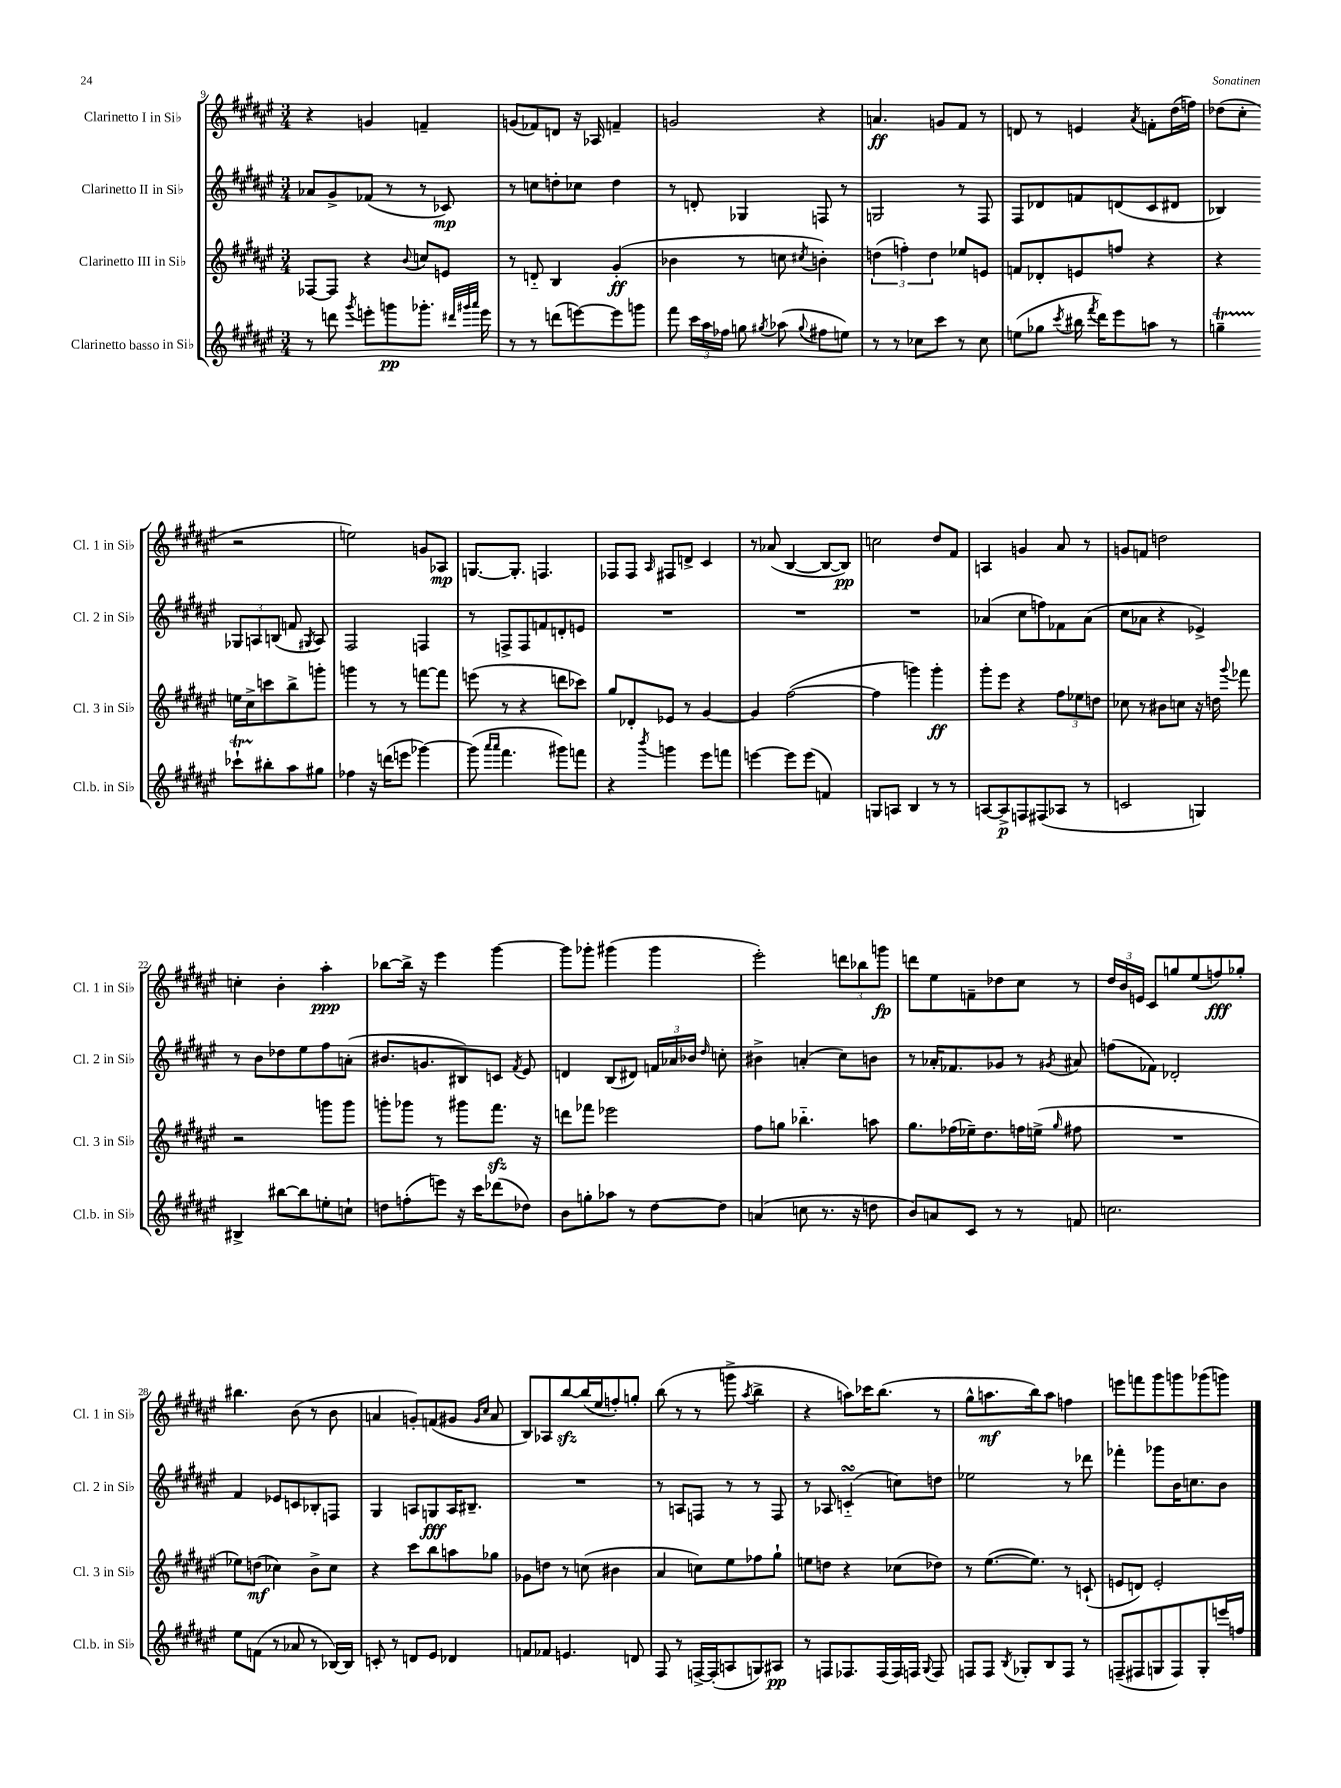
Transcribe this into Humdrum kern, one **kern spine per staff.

**kern	**kern	**kern	**kern
*staff4	*staff3	*staff2	*staff1
*clefG2	*clefG2	*clefG2	*clefG2
*k[f#c#g#d#a#e#]	*k[f#c#g#d#a#e#]	*k[f#c#g#d#a#e#]	*k[f#c#g#d#a#e#]
*M3/4	*M3/4	*M3/4	*M3/4
8r	[8F-/L	8a-/L	4r
8ddd\	8F-/]J	8g#^/	.
8qggg#/	.	.	.
8eee'\L	4r	(8f-/J	4g/
8ggg\	.	8r	.
.	8qqb/	.	.
8.ggg-'\J	8cc/L	8r	4f~/
.	8e/J	8c-/)	.
32qqddd#/LLL	.	.	.
32qqggg#/	.	.	.
32qqaaa#/JJJ	.	.	.
16eee\	.	.	.
=	=	=	=
8r	8r	8r	(8g/L
8r	8d'~/	8cc\L	8f-/)
(8ddd\L	4B/	8dd'\	8d/J
[8eee\)	.	8cc-\J	16r
.	.	.	16A-/
8eee\]	(4g#'/	4dd\	4f~/
8ggg\J	.	.	.
=	=	=	=
8fff#\	4b-\	8r	2g/
24ccc#\LL	.	8d'/	.
24aa#\	.	.	.
24ff-\JJ	.	.	.
8gg\	8r	4G-/	.
8qgg#/	.	.	.
(8aa-\	8cc\	.	.
8qqgg#/	8qcc#/	.	.
8ff#\L	4b'\)	8F/	4r
8ee\J)	.	8r	.
=	=	=	=
8r	(6dd\	2G/	4.a/
8r	.	.	.
.	6ff'\)	.	.
8cc-\L	.	.	.
.	6dd\	.	.
8ccc#\J	.	.	8g/L
8r	8ee-/L	8r	8f#/J
8cc-\	8e/J	8F#/	8r
=	=	=	=
(8ee\L	8f/L	8F#/L	8d/
8gg-\J	8d-'/	8d-/	8r
8qccc#/	.	.	.
16bb#\	8e/	8f/	4e/
8qfff#/	.	.	.
16ddd#\LK)	.	.	.
8eee#\	8ff/J	(8d/	.
.	.	.	8qa#/
8aa\J	4r	8c#/	8f'\L
8r	.	8d#/J	(16dd#\L
.	.	.	16ff\JJ)
=	=	=	=
4gg~\	4r	4B-/)	(8dd-\L
.	.	.	8cc#'\J
8ccc-`\L	16ee\LL	12G-/L	2r
.	16cc#^\J	.	.
.	.	12A/	.
8bb#'\	8ccc\	.	.
.	.	(12B/J	.
8aa#\	8bb^\	8f/	.
.	.	8qG#/	.
8gg#\J	8ggg'\J	8A/)	.
=	=	=	=
4ff-\	4ggg\	2F#/	2ee\)
16r	8r	.	.
(16ddd\LK	.	.	.
8eee\J	8r	.	.
[4ggg-\)	[8fff\L	4F/	8g/L
.	8fff\]J	.	8A-/J
=	=	=	=
(8ggg-\]	(8eee\	8r	[8.G/L
16qqaaa#/LL	.	.	.
16qqaaa#/JJ	.	.	.
4.fff#\	8r	8F^/L	.
.	.	.	8.G'/]J
.	4r	8F/	.
.	.	8f/	4.F/
8ggg#\L)	8ddd\L	8d'/	.
8fff\J	8ccc-\J)	8e/J	.
=	=	=	=
4r	8gg#/L	2.r	8F-/L
.	8d-'/	.	8F-/J
8qbbb/	.	.	16qqA#/
4ggg\	8e-/J	.	8F#/L
.	8r	.	8d^/J
8eee#\L	[4g#/	.	4c#/
8fff\J	.	.	.
=	=	=	=
[4eee\	4g#/]	2.r	8r
.	.	.	(8a-/
8eee\]L	([2ff#\	.	[4B/
(8eee\J	.	.	.
4f/)	.	.	8B/_L
.	.	.	8B/]J)
=	=	=	=
8G/L	4ff#\]	2.r	2cc\
8A/J	.	.	.
4B/	4ggg\)	.	.
8r	4ggg'\	.	8dd#/L
8r	.	.	8f#/J
=	=	=	=
[8A/L	8ggg#'\L	(4a-/	4A/
8A^/]	8eee#\J	.	.
8F/	4r	8cc#\L	4g/
(8F#/	.	8ff\)	.
8A-/J	12ff#\L	8f-\	8a#/
.	12ee-\	.	.
8r	.	(8a-\J	8r
.	12dd\J	.	.
=	=	=	=
2c/	8cc-\	8cc#\L	8g/L
.	8r	8a-\J	8f/J
.	8b#\L	4r	2dd\
.	8cc\J	.	.
4G/)	16r	4e-^/)	.
.	16dd\	.	.
.	8qqggg#/	.	.
.	8fff-\	.	.
=	=	=	=
4B#^/	2r	8r	4cc'\
.	.	8b\L	.
[8bb#\L	.	8dd-\	4b'\
8bb#\]	.	8ee#\	.
8ee'\	8ggg\L	8ff#\	4aa#'\
8cc`\J	8ggg\J	(8a'\J	.
=	=	=	=
8dd\L	8ggg'\L	8.b#/L	[8bb-\L
(8ff'\	8ggg-\J	.	16bb-^\]Jk
.	.	8.g/	16r
8eee\J)	8r	.	4eee#\
16r	8ggg#\L	8B#/)	.
16ccc#\LK	.	.	.
(8ddd-\	8.fff#\J	8c/J	[4ggg#\
.	.	8qf#/	.
8dd-\J)	.	8e#/	.
.	16r	.	.
=	=	=	=
8b\L	8ddd\L	4d/	8ggg#\]L
8gg'\	8fff-\J	.	8ggg-'\J
8aa-\J	2eee-\	(8B/L	(4ggg#\
8r	.	8d#/J)	.
[8dd#\L	.	24f/LL	4ggg#\
.	.	24a-/	.
.	.	24b-/JJ	.
.	.	16qqdd#/	.
8dd#\]J	.	8cc'\	.
=	=	=	=
(4a/	8ff#\L	4b#^\	2eee#'\)
.	8gg\J	.	.
8cc\	4.bb-'~\	(4a'/	.
8.r	.	.	.
.	.	8cc#\L)	12ddd\L
16r	.	.	.
.	.	.	12bb-\
8dd\	8aa\	8b\J	.
.	.	.	12ggg\J
=	=	=	=
8b/L)	8.gg#\L	8r	8ddd\L
8a/	.	16a-'/LK	8ee#\
.	(16ff-\L	8.f-/	.
8c#/J	16ee-~\J)	.	8f~\
.	8.dd#\	.	.
8r	.	8g-/J	8dd-\
8r	16ff\L	8r	8cc#\J
.	(16ee^\JJ	.	.
.	16qqgg#/	8qg#/	.
8f/	8ff#\	8a#/	8r
=	=	=	=
2.cc\	2.r	(8ff\L	24dd#/LL
.	.	.	24b/
.	.	.	24e/JJ
.	.	8f-\J)	8c#/L
.	.	2d-'/	8gg/
.	.	.	(8ee#/
.	.	.	8ff/)
.	.	.	8gg-'/J
=	=	=	=
8ee#\L	8ee-\L)	4f#/	4.bb#\
(8f\J	(8dd\J	.	.
8r	4cc-\)	8e-/L	.
8a-/	.	8c/	(8b\
8r	8b^\L	8B-'/	8r
[16B-/LL)	8cc-\J	8F/J	8b\
16B-/]JJ	.	.	.
=	=	=	=
8c'/	4r	4G#/	4a/
8r	.	.	.
8d/L	8ccc#\L	8A/L	8g'/L)
8e#/J	8bb\	8G/	(8f/
4d-/	8aa\	16A/K	8g#/J
.	.	8.B#~/J	.
.	.	.	16qqg#/LL
.	.	.	16qqcc#/JJ
.	8gg-\J	.	8a/
=	=	=	=
8f/L	8g-\L	2.r	8B/L)
8f-/J	8dd\J	.	8A-/
4.e/	8r	.	[8bb/
.	(8cc\	.	(16bb/]L
.	.	.	16ee#/J
.	4b#\	.	8ff'/)
8d/	.	.	8gg'/J
=	=	=	=
8F#/	4a#/	8r	(8bb\
8r	.	8A/L	8r
[16F^/LL	8cc\L)	8F/J	8r
(16F'/]J	.	.	.
8A/	8ee#\	8r	8ggg^\
.	.	.	8qaa#/
8G/)	8ff-\	8r	4bb^\
8A#/J	8gg#`\J	8F/	.
=	=	=	=
8r	8ee\L	8r	4r
8F/L	8dd\J	8A-/	.
8.F-/	4r	(4c'~/	8aa\L)
.	.	.	16ccc-\K
(16F-/L	.	.	(8.bb\J
16F-/)	(8cc-\L	8cc\L)	.
16F/JJ	.	.	.
8qqG#/	.	.	.
8F/	8dd-\J)	8dd\J	8r
=	=	=	=
8F/L	8r	2ee-\	8gg#^^\L
8F/J	([8.ee#\L	.	8.aa\
8qB/	.	.	.
8G-'/L	.	.	.
.	8.ee#\]J)	.	16bb\k)
8B/	.	.	8aa\J
8F/J	8r	8r	4ff\
8r	(8c`/	8ddd-\	.
=	=	=	=
(8F~/L	8e/L	4fff-'\	8eee\L
8F#/	8d/J)	.	8fff\
8G/	2e'/	8ggg-\L	8ggg#\
8F#/)	.	16b\K	8ggg\
.	.	8.cc\	.
8G'/	.	.	(8ggg-\
16eee/L	.	8b\J	8ggg\J)
16ff/JJ	.	.	.
==	==	==	==
*-	*-	*-	*-
